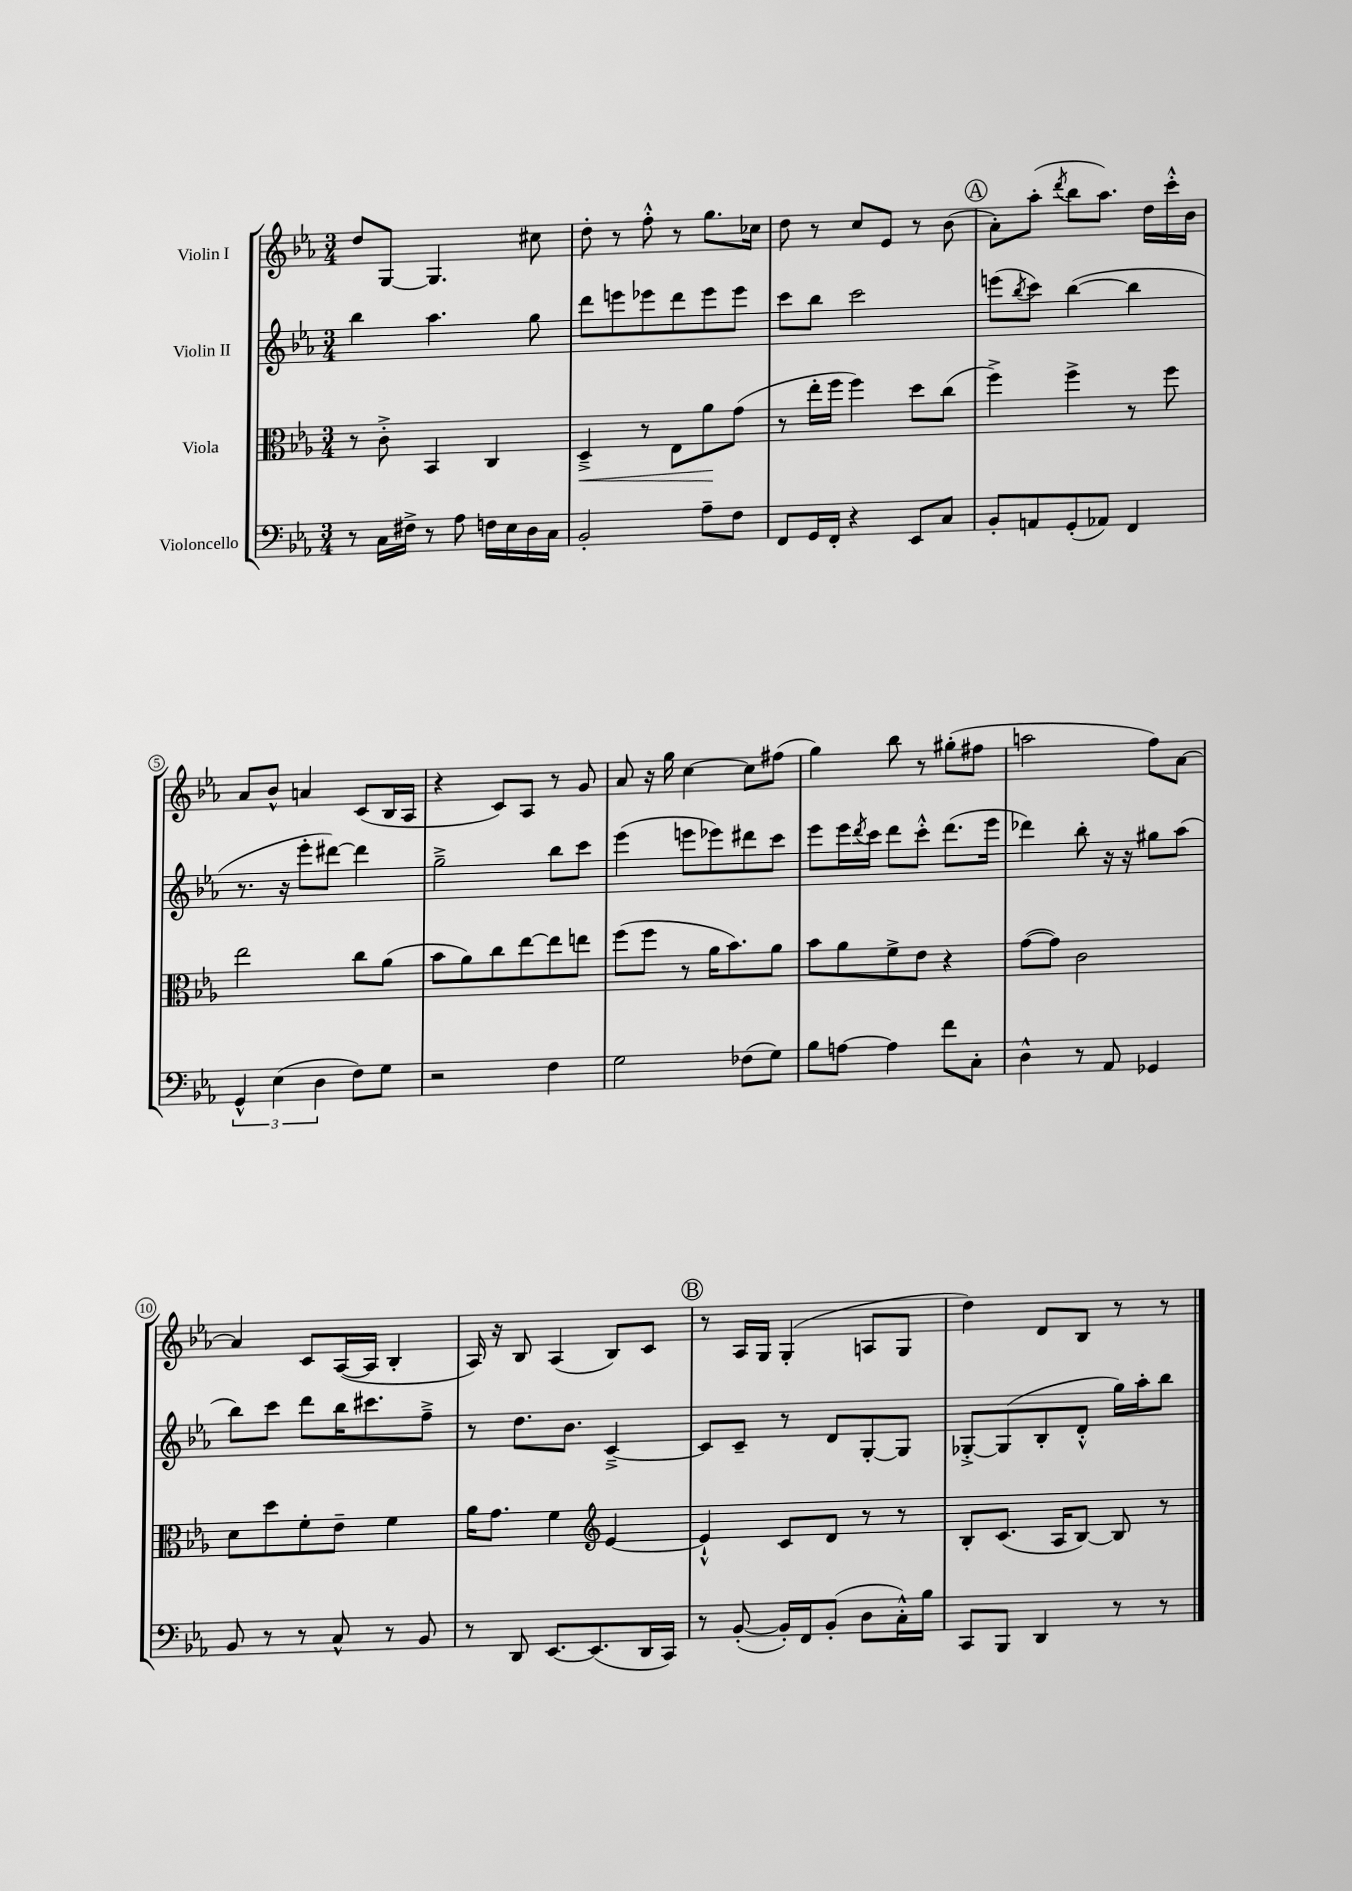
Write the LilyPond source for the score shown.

<<
\new StaffGroup <<
\new Staff = "s0" \with { instrumentName = "Violin I" } {
    \clef treble \key ees \major \numericTimeSignature \time 3/4
    d''8 g8~ g4. cis''8 |
    d''8-. r8 f''8-.-^ r8 g''8. ces''16 |
    d''8 r8 c''8 ees'8 r8 bes'8( |
    \mark \markup { \circle "A" } aes'8-.) aes''8-.( \acciaccatura { d'''8 } bes''8 aes''8.) d''16 c'''16-.-^ bes'16 |
    aes'8 bes'8-^ a'4 c'8( bes16 aes16 |
    r4 c'8) aes8 r8 g'8 |
    aes'8 r16 g''16 c''4~ c''8 fis''8( |
    g''4) bes''8 r8 gis''8-.( fis''8 |
    a''2 f''8) aes'8~ |
    aes'4 c'8 aes16~( aes16 bes4-. |
    aes16) r16 bes8 aes4( bes8) c'8 |
    \mark \markup { \circle "B" } r8 aes16 g16 g4-.( a8 g8 |
    d''4) d'8 bes8 r8 r8 \bar "|." |
}
\new Staff = "s1" \with { instrumentName = "Violin II" } {
    \clef treble \key ees \major \numericTimeSignature \time 3/4
    bes''4 aes''4. g''8 |
    d'''8 e'''8 ees'''8 d'''8 ees'''8 ees'''8 |
    c'''8 bes''8 c'''2 |
    \mark \markup { \circle "A" } e'''8( \acciaccatura { bes''8 } c'''8) bes''4~( bes''4 |
    r8. r16 ees'''8-. dis'''8~) dis'''4 |
    g''2---> bes''8 c'''8 |
    ees'''4( e'''8 ees'''8) dis'''8 c'''8 |
    ees'''8 ees'''16 \acciaccatura { d'''8 } c'''16 d'''8 c'''8-.-^ d'''8.( ees'''16 |
    des'''4) bes''8-. r16 r16 gis''8 aes''8( |
    bes''8) c'''8 d'''8 bes''16 cis'''8. f''8---> |
    r8 d''8. bes'8. c'4~---> |
    \mark \markup { \circle "B" } c'8 c'8-- r8 d'8 g8~-. g8 |
    ges8~-.-> ges8( bes8-. d'8-.-^ g''16) aes''16-. bes''8 \bar "|." |
}
\new Staff = "s2" \with { instrumentName = "Viola" } {
    \clef alto \key ees \major \numericTimeSignature \time 3/4
    r8 c'8-.-> bes,4 c4 |
    d4--->\< r8 ees8 aes'8\! g'8( |
    r8 ees''16-. f''16 f''4) d''8 c''8( |
    \mark \markup { \circle "A" } f''4->) f''4-> r8 f''8 |
    ees''2 c''8 aes'8( |
    bes'8 aes'8) c''8 ees''8~ ees''8 e''8 |
    f''8( f''8 r8 aes'16 bes'8.) aes'8 |
    bes'8 aes'8 f'8-> ees'8 r4 |
    g'8~( g'8) c'2 |
    d'8 d''8 f'8-. ees'8-- f'4 |
    aes'16 g'8. f'4 \clef treble ees'4~ |
    \mark \markup { \circle "B" } ees'4-!-^ c'8 d'8 r8 r8 |
    bes8-. c'8.( aes16 bes8~) bes8 r8 \bar "|." |
}
\new Staff = "s3" \with { instrumentName = "Violoncello" } {
    \clef bass \key ees \major \numericTimeSignature \time 3/4
    r8 c16 fis16-> r8 aes8 f16 ees16 d16 c16 |
    bes,2-. aes8-- f8 |
    f,8 g,16 f,16-. r4 ees,8 c8 |
    \mark \markup { \circle "A" } bes,8-. a,8 g,8-.( aes,8) f,4 |
    \tuplet 3/2 { g,4-^ ees4( d4 } f8) g8 |
    r2 f4 |
    g2 fes8( g8) |
    bes8 a8~ a4 f'8 c8-. |
    d4-^ r8 aes,8 ges,4 |
    bes,8 r8 r8 c8-^ r8 bes,8 |
    r8 d,8 ees,8.~ ees,8.( d,16 c,16) |
    \mark \markup { \circle "B" } r8 bes,8~-.( bes,16-.) f,16 bes,8-.( d8 c16-.-^) bes16 |
    c,8 bes,,8 d,4 r8 r8 \bar "|." |
}
>>
>>
\layout { \context { \Score \override BarNumber.stencil = #(make-stencil-circler 0.1 0.3 ly:text-interface::print) } }
